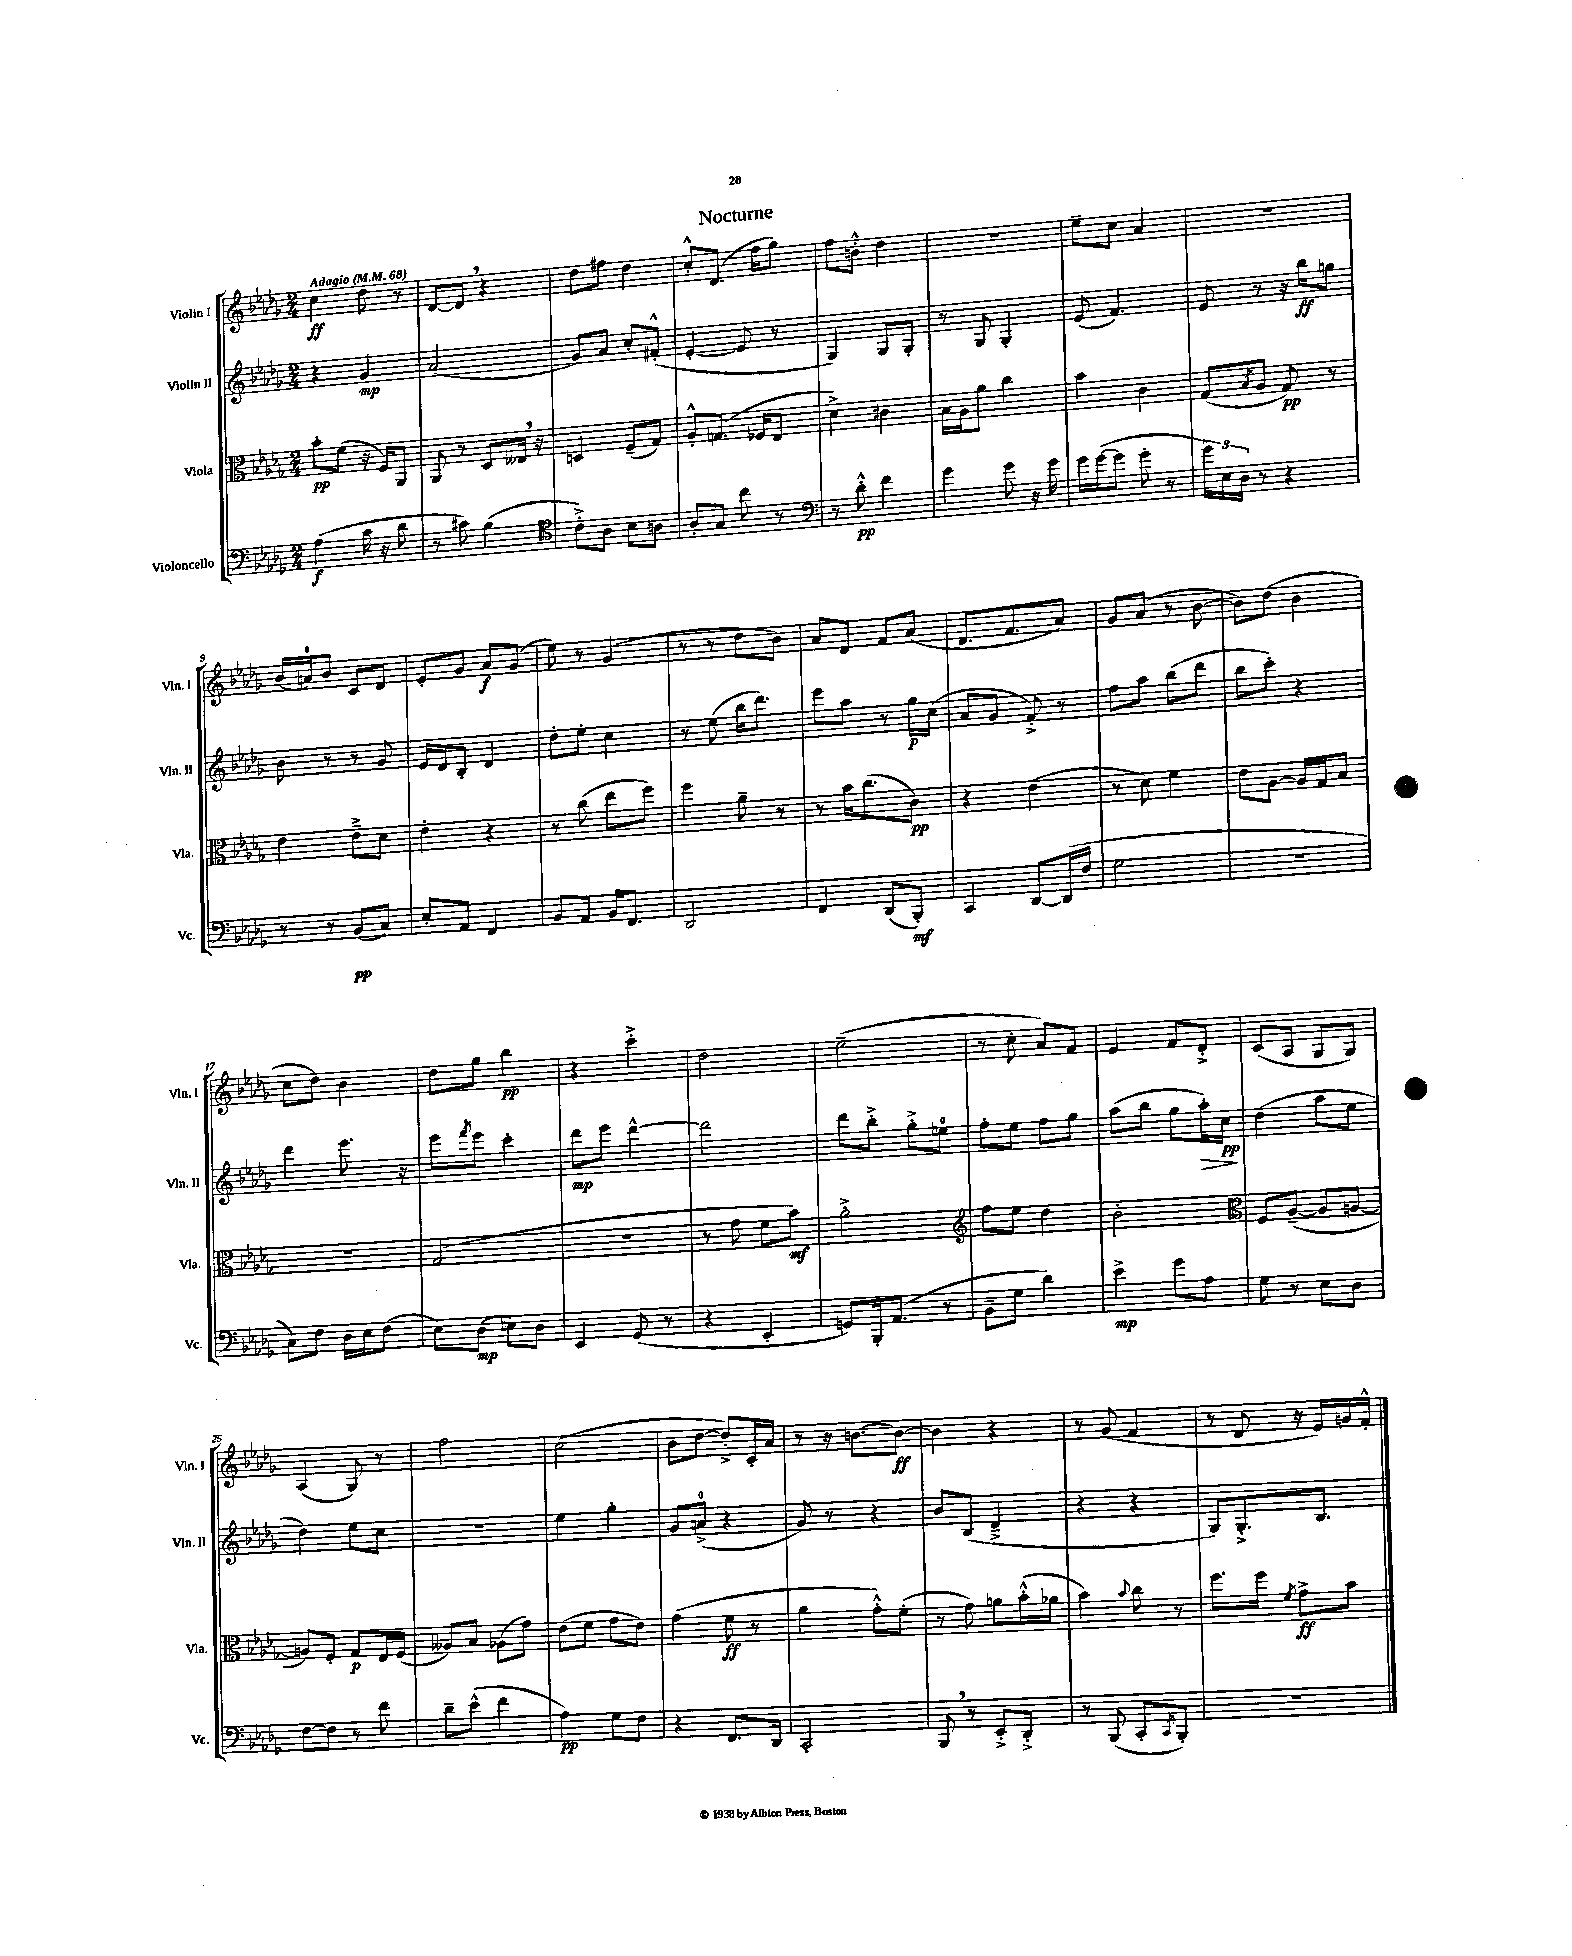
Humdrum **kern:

**kern	**kern	**kern	**kern
*staff4	*staff3	*staff2	*staff1
*clefF4	*clefC3	*clefG2	*clefG2
*k[b-e-a-d-g-]	*k[b-e-a-d-g-]	*k[b-e-a-d-g-]	*k[b-e-a-d-g-]
*M2/4	*M2/4	*M2/4	*M2/4
*MM68	*MM68	*MM68	*MM68
(4A-	8b-'	4r	4cc
.	(8f	.	.
16c	16r	4g-	8dd-
16r	16F)	.	.
8d-	8AA-	.	8r
=	=	=	=
8r	8AA-	(2a-	[8d-
8c#)	8r	.	8d-]
(4B-	8D-	.	4r
.	16E--	.	.
.	16r	.	.
=	=	=	=
*clefC4	*	*	*
8c'^)	4D	8g-)	8dd-
8A-	.	8a-	8ff#
8B-	(8F~	8cc'	4dd-
8A	8G-)	(8f#'^^	.
=	=	=	=
8A-'	8A-'^^	[4e-'	8cc'^^
8G-	(8.G	.	(8.d-
8cc	.	8e-]	.
.	16F-	.	16ff
8r	8E-	8r	8gg-)
=	=	=	=
*clefF4	*	*	*
8r	4d-^)	4G-)	8ff
8d-'^^	.	.	8b'^^
4f	4c#	8G-	4dd-
.	.	8G-'	.
=	=	=	=
4g-	16B-	8r	2r
.	16A-	.	.
.	8a-	8G-	.
8g-	4cc	4G-'	.
16r	.	.	.
16g-	.	.	.
=	=	=	=
16g-	4b-	(8e-	8ee-~
([16g-	.	.	.
8g-]	.	4.f)	8cc
8g-'	4c	.	4a-
8r	.	.	.
=	=	=	=
24g-)	(8G-	8e-	2r
24E-	.	.	.
24D-	.	.	.
.	8qB-	.	.
8r	8A-	8r	.
4r	8G-)	16r	.
.	.	16bb-	.
.	8r	8gg	.
=	=	=	=
8r	4e-	8b-	(16b-
.	.	.	16a)
8r	.	8r	8b-
(8BB-	8e-~^	8r	8c
8C)	8d-	8g-	8d-
=	=	=	=
8E-'	4e-'	16e-	8e-'
.	.	16d-	.
8AA-	.	8B-'	8g-
4FF	4r	4d-	8a-
.	.	.	(8g-
=	=	=	=
8BB-	8r	8dd-'	8ee-)
8AA-	(8cc	8ee-'	8r
16BB-	8ee-	4cc	(4g-
8.FF	.	.	.
.	8ff)	.	.
=	=	=	=
2DD-	4ff	8r	8r
.	.	(8ee-	8r
.	8a-~	16bb-	8dd-
.	.	8.ddd-)	.
.	8r	.	8b-)
=	=	=	=
4FF	8r	8eee-	8a-
.	16b-	8aa-	8d-
.	(8.cc	.	.
(8DD-	.	8r	8f
8BBB-')	8c)	16gg-	(8a-
.	.	(16cc	.
=	=	=	=
4CC	4r	8a-	8.d-
.	.	8g-	.
.	.	.	8.f
[8DD-	(4e-	8f'^)	.
(16DD-]	.	8r	8a-)
16F	.	.	.
=	=	=	=
2G-	8r	8ff	8g-
.	8d-)	8aa-	(8a-
.	4f	(8bb-	8r
.	.	8ddd-	[8b-
=	=	=	=
2r	8e-	8bb-	8b-])
.	[8A-	8ccc')	(8dd-
.	16A-]	4r	4b-
.	16G-	.	.
.	8B-	.	.
=	=	=	=
8C)	2r	4ddd-	8cc
8F	.	.	8dd-)
16D-	.	8.eee-	4b-
16E-	.	.	.
(8F	.	.	.
.	.	16r	.
=	=	=	=
8E-)	(2G-	8eee-	8dd-
.	.	8qfff	.
(8D-	.	8eee-	8gg-
8E)	.	4ccc'	4bb-
8D-	.	.	.
=	=	=	=
4EE-	2r	8ddd-	4r
.	.	8eee-	.
(8GG-	.	[4ddd-^^	4ccc'^
8r	.	.	.
=	=	=	=
4r	8r	2ddd-]	2dd-
.	8g-	.	.
4EE-'	8f	.	.
.	8b-)	.	.
=	=	=	=
8GG)	2a-'^	8ddd-	(2ee-~
16BBB-'	.	8bb-'^	.
(8.AA-	.	.	.
.	.	8gg-'^	.
8r	.	8ee	.
=	=	=	=
*	*clefG2	*	*
8BB-~	8ff	8ff'	8r
8G-	8ee-	8ee-	8cc'
4d-)	4dd-	8ff	8a-)
.	.	8gg-	8f
=	=	=	=
4e-^	2b-'	(8aa-	4e-
.	.	8bb-	.
8g-	.	8gg-	8f
8A-	.	16aa-')	8d-'^
.	.	16cc	.
=	=	=	=
*	*clefC3	*	*
8G-	8F	(4dd-	(8c
8r	([8A-~	.	8A-
8E-	8A-]	8aa-	8G-
8D-	[8A	8ee-	8G-)
=	=	=	=
[8F	8A])	4dd-)	(4A-
8F]	8F'	.	.
8r	8G-	8ee-	8G-)
8f	16E-	8cc	8r
.	(16F	.	.
=	=	=	=
8d-~	8A--)	2r	2ff
(8e-^^	8B-	.	.
4f	(8A-	.	.
.	8g-)	.	.
=	=	=	=
4A-)	(8e-	4ee-	(2cc
.	8f	.	.
8G-	8g-	4gg-'	.
8F	8e-)	.	.
=	=	=	=
4r	(4g-	8g-	8b-
.	.	(8a^	[8dd-
8.FF	8f	4r	8dd-'^])
.	8r	.	16c'
16DD-	.	.	16a-
=	=	=	=
2CC'	4a-	8g-)	8r
.	.	8r	16r
.	.	.	[8.b
.	8g-'^^)	4r	.
.	(8f'	.	8b_
=	=	=	=
8BBB-	8r	8b-	4b]
8r	8g-)	(8B-	.
8EE-'^	8a	4d-~^	4r
8DD-'^	(16b-'^^	.	.
.	16a-	.	.
=	=	=	=
8r	4b-)	4r	8r
(8BBB-	.	.	(8g-
.	8qqb-	.	.
8CC'	8cc	4r	4f
8qCC	.	.	.
8BBB-')	8r	.	.
=	=	=	=
2r	8.ff	8G-)	8r
.	.	8.G-'^	8d-
.	16ff	.	.
.	8qf	.	.
.	8g-^	.	16r
.	.	8.B-	16e-)
.	8b-	.	16g
.	.	.	16f'^^
==	==	==	==
*-	*-	*-	*-
